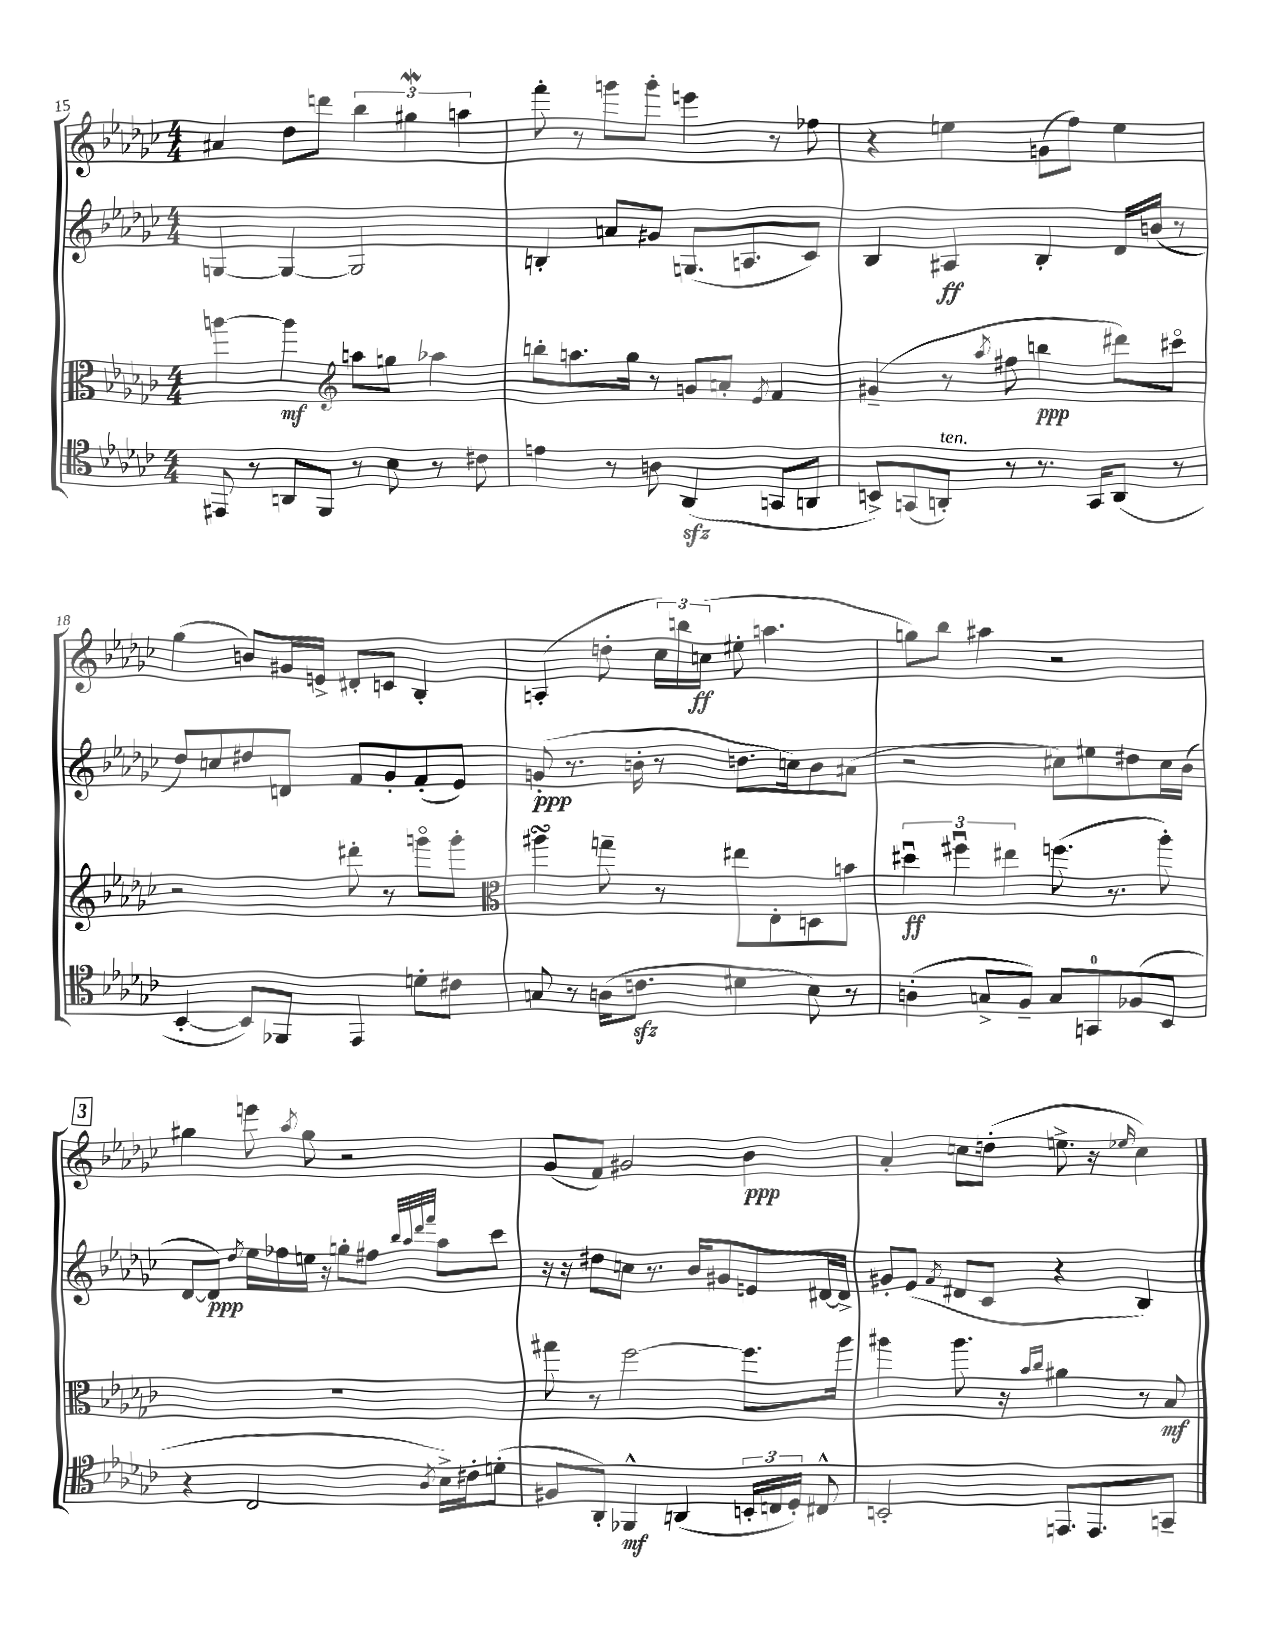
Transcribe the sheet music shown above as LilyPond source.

<<
\new StaffGroup <<
\new Staff = "s0" {
    \clef treble \key ges \major \numericTimeSignature \time 4/4
    \autoBeamOff ais'4 des''8[ d'''8] \tuplet 3/2 { bes''4 gis''4\mordent a''4 } |
    f'''8-. r8 g'''8[ g'''8]-. e'''4 r8 fes''8 |
    r4 e''4 g'8[( f''8]) e''4 |
    ges''4( b'8[) gis'16 e'16]-> dis'8[-. c'8] bes4-. |
    a4-.( d''8-. \tuplet 3/2 { ces''16[) b''16 c''16]\ff( } eis''8-. a''4. |
    g''8[) bes''8] ais''4 r2 |
    \mark \markup { \box "3" } gis''4 e'''8 \acciaccatura { aes''8 } gis''8 r2 |
    ges'8[( f'8]) gis'2 bes'4\ppp |
    aes'4-. c''8[ d''8]-.( e''8.-> r16 \grace { ees''16 } c''4) \bar "|." |
}
\new Staff = "s1" {
    \clef treble \key ges \major \numericTimeSignature \time 4/4
    \autoBeamOff g4~ g4~ g2 |
    b4-. a'8[ gis'8] g8.[( a8. ces'8]) |
    bes4 ais4\ff bes4-. des'16[ b'16]( r8 |
    des''8[) c''8 dis''8 d'8] f'8[ ges'8-. f'8-.( ees'8]) |
    g'8-.\ppp( r8. b'16-. r8 d''8.[ c''16) b'8 ais'8]( |
    r2 cis''8[) eis''8 dis''8 cis''16 bes'16]( |
    \mark \markup { \box "3" } des'8[~ des'8]\ppp) \acciaccatura { des''8 } ees''16[ fes''16 e''16] r16 g''8[-. fis''8] \grace { bes''32[ aes''32 des'''32 f'''32] } aes''8[ ces'''8] |
    r16 r16 dis''8[ c''8] r8. bes'16[ gis'8 e'8 dis'16~ dis'16]-> |
    gis'8[-. ees'8]( \acciaccatura { f'8 } dis'8[ ces'8] r4 bes4) \bar "|." |
}
\new Staff = "s2" {
    \clef alto \key ges \major \numericTimeSignature \time 4/4
    \autoBeamOff a''4~ a''4\mf \clef treble a''8[ g''8] aes''4 |
    b''8[-. a''8. ges''16] r8 g'8[ a'8]-. \acciaccatura { ees'8 } f'4 |
    gis'4--( r8 \acciaccatura { aes''8 } fis''8 b''4\ppp dis'''8[) cis'''8]\flageolet |
    r2 dis'''8-. r8 g'''8[\flageolet g'''8]-. |
    \clef alto ais''4\turn g''8-- r8 eis''8[ ees8-. d8 b'8] |
    \tuplet 3/2 { dis''4\downbow\ff fis''4\downbow eis''4 } f''8.( r8. aes''8-.) |
    \mark \markup { \box "3" } R1 |
    gis''8 r8 f''2~ f''8.[ aes''16] |
    ais''4 ais''8. r16 \grace { bes'16[ ces''16] } ais'4 r8 bes8\mf \bar "|." |
}
\new Staff = "s3" {
    \clef tenor \key ges \major \numericTimeSignature \time 4/4
    \autoBeamOff eis,8 r8 a,8[ f,8] r8 bes8 r8 cis'8 |
    e'4 r8 a8 aes,4\sfz( g,8[ a,8] |
    b,8[->) g,8( a,8]-.^\markup { \italic "ten." }) r8 r8. g,16[ a,8]( r8 |
    bes,4~-. bes,8[) fes,8] ees,4 d'8[-. cis'8] |
    g8 r8 a16[( c'8.]\sfz dis'4 bes8) r8 |
    a4-.( g8[-> f8]--) g8[ g,8-0 fes8( bes,8] |
    \mark \markup { \box "3" } r4 ces2 \acciaccatura { aes8 } bes16[->) cis'16-. d'8]-.( |
    fis8[ aes,8]-.) fes,4-^\mf a,4( \tuplet 3/2 { b,16[-. c16 des16]-.) } cis8-^ |
    b,2-. e,8.[ e,8. g,8]-- \bar "|." |
}
>>
>>
\layout { \context { \Score currentBarNumber = #15 } }
